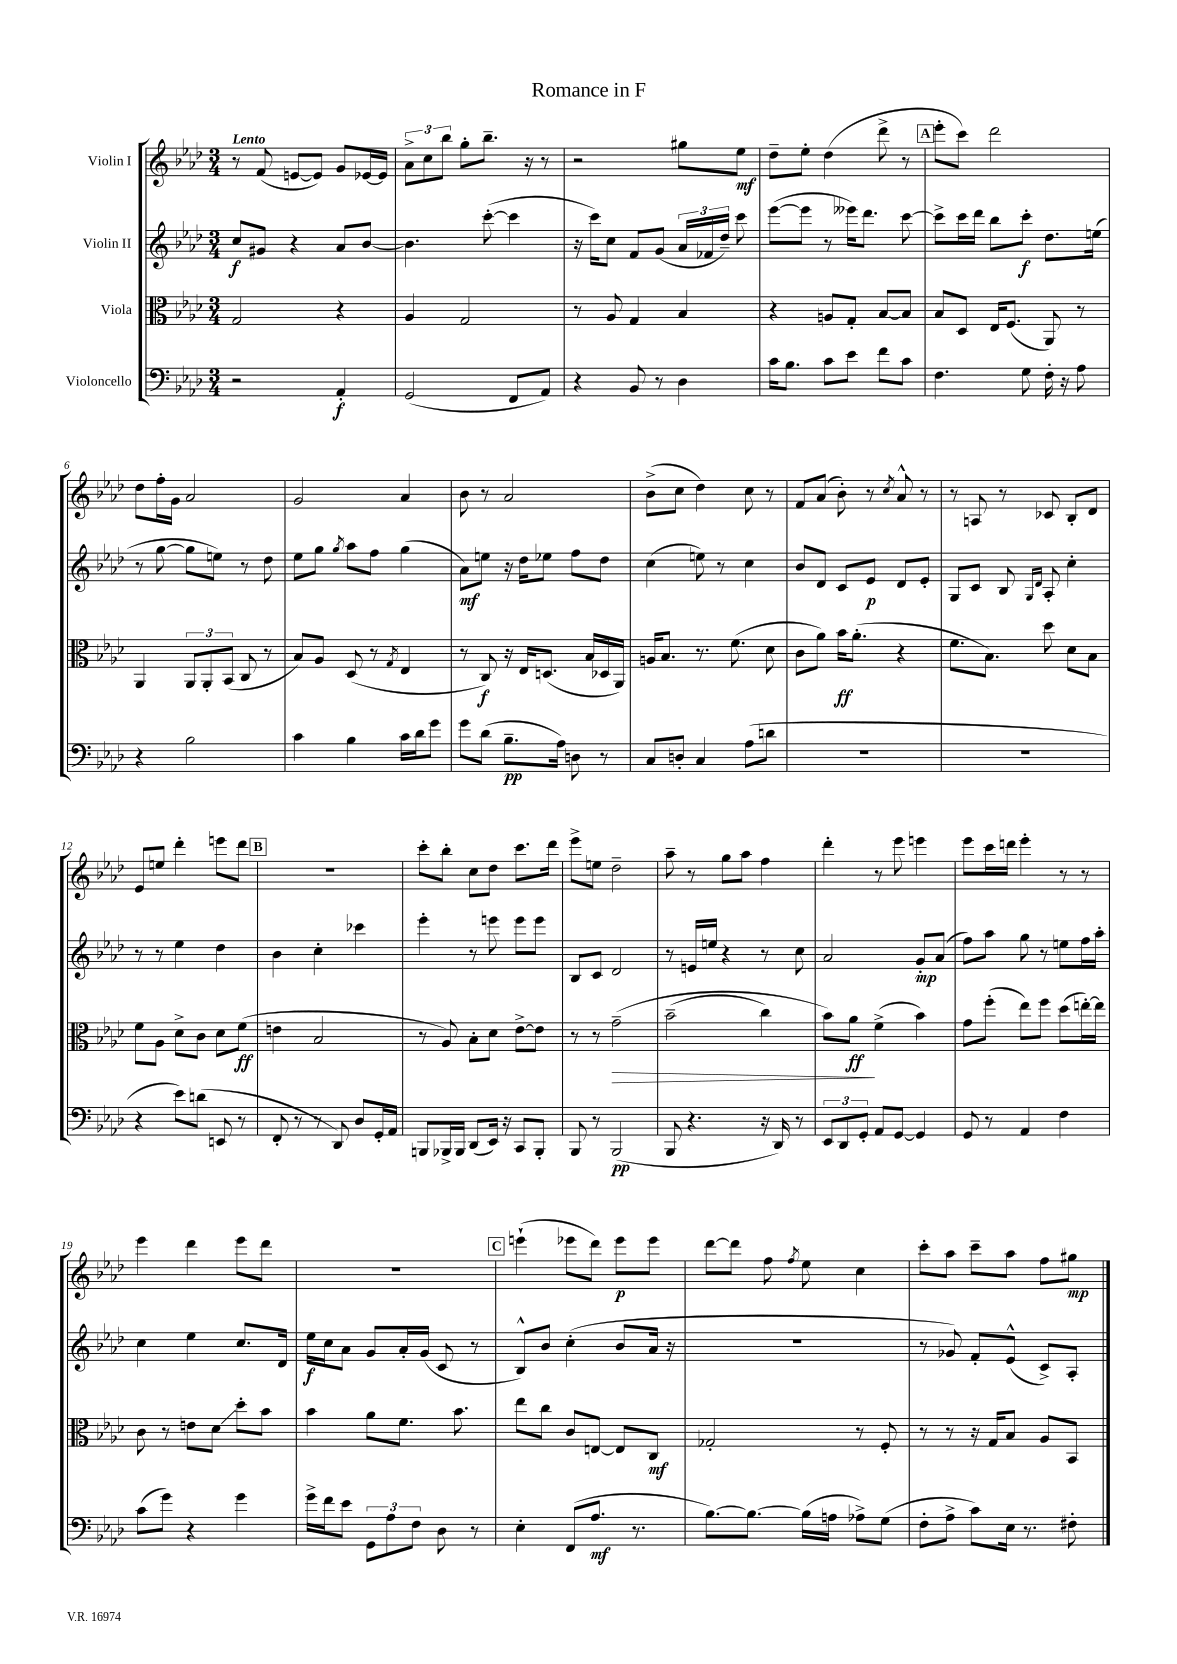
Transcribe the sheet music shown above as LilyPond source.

\header { title = "Romance in F" }
<<
\new StaffGroup <<
\new Staff = "s0" \with { instrumentName = "Violin I" } {
    \clef treble \key aes \major \numericTimeSignature \time 3/4 \tempo "Lento"
    \autoBeamOff r8 f'8( e'8[~ e'8]) g'8[ ees'16~ ees'16] |
    \tuplet 3/2 { aes'8[-> c''8 bes''8] } g''8[-. bes''8.]-- r16 r8 |
    r2 gis''8[ ees''8]\mf |
    des''8[-- ees''8]-. des''4( des'''8-> r8 |
    \mark \markup { \box "A" } ees'''8[-. c'''8]) des'''2 |
    des''8[ f''16-. g'16] aes'2 |
    g'2 aes'4 |
    bes'8 r8 aes'2 |
    bes'8[->( c''8] des''4) c''8 r8 |
    f'8[ aes'8]( bes'8-.) r8 \acciaccatura { c''8 } aes'8-^ r8 |
    r8 a8 r8 ces'8 bes8[-. des'8] |
    ees'8[ e''8] des'''4-. e'''8[ des'''8] |
    \mark \markup { \box "B" } R2. |
    c'''8[-. bes''8]-. c''8[ des''8] c'''8.[ des'''16] |
    ees'''8[-> e''8] des''2-- |
    aes''8-- r8 g''8[ aes''8] f''4 |
    des'''4-. r8 ees'''8 e'''4 |
    ees'''8[ c'''16 d'''16] ees'''4-. r8 r8 |
    ees'''4 des'''4 ees'''8[ des'''8] |
    R2. |
    \mark \markup { \box "C" } e'''4-!( ees'''8[ des'''8]) ees'''8[\p ees'''8] |
    des'''8[~ des'''8] f''8 \acciaccatura { f''8 } ees''8 c''4 |
    c'''8[-. aes''8] c'''8[-- aes''8] f''8[ gis''8]\mp \bar "|." |
}
\new Staff = "s1" \with { instrumentName = "Violin II" } {
    \clef treble \key aes \major \numericTimeSignature \time 3/4
    \autoBeamOff c''8[\f gis'8] r4 aes'8[ bes'8]~ |
    bes'4. c'''8~-.( c'''4 |
    r16 c'''16[) c''8] f'8[ g'8]( \tuplet 3/2 { aes'16[ fes'16 des''16]--) } c'''8 |
    ees'''8[~( ees'''8] r8 eeses'''16[) des'''8.] c'''8~ |
    \mark \markup { \box "A" } c'''8[-> c'''16 des'''16] bes''8[ c'''8]-.\f des''8.[ e''16]( |
    r8 g''8~ g''8[ e''8]) r8 des''8 |
    ees''8[ g''8] \acciaccatura { g''8 } aes''8[ f''8] g''4( |
    aes'8[\mf) e''8] r16 des''16[ ees''8] f''8[ des''8] |
    c''4( e''8) r8 c''4 |
    bes'8[ des'8] c'8[ ees'8]\p des'8[ ees'8]-. |
    g8[ c'8] bes8 \grace { g16[ des'16] } aes8-. c''4-. |
    r8 r8 ees''4 des''4 |
    \mark \markup { \box "B" } bes'4 c''4-. ces'''4 |
    ees'''4-. r8 e'''8 e'''8[ e'''8] |
    bes8[ c'8] des'2 |
    r8 e'16[ e''16] r4 r8 c''8 |
    aes'2 g'8[-.\mp aes'8]( |
    f''8[) aes''8] g''8 r8 e''8[ f''16 aes''16]-. |
    c''4 ees''4 c''8.[ des'16] |
    ees''16[\f c''16 aes'8] g'8[ aes'16-. g'16]( c'8 r8 |
    \mark \markup { \box "C" } bes8[-^) bes'8] c''4-.( bes'8[ aes'16] r16 |
    R2. |
    r8 ges'8) f'8[-. ees'8]-^( c'8[->) aes8]-. \bar "|." |
}
\new Staff = "s2" \with { instrumentName = "Viola" } {
    \clef alto \key aes \major \numericTimeSignature \time 3/4
    \autoBeamOff g2 r4 |
    aes4 g2 |
    r8 aes8 g4 bes4 |
    r4 a8[ g8]-. bes8[~ bes8] |
    \mark \markup { \box "A" } bes8[ des8] ees16[ f8.]( aes,8) r8 |
    aes,4 \tuplet 3/2 { aes,8[ aes,8-. bes,8]( } c8 r8 |
    bes8[) aes8] des8( r8 \acciaccatura { g8 } ees4 |
    r8 c8\f) r16 ees16[ d8.]( bes16[ des16 aes,16]) |
    a16[ bes8.] r8. f'8.( des'8 |
    c'8[ aes'8]) bes'16[\ff aes'8.]-.( r4 |
    f'8.[ bes8.]) des''8 des'8[ bes8] |
    f'8[ aes8] des'8[-> c'8] des'8[ f'8]\ff( |
    \mark \markup { \box "B" } e'4 bes2 |
    r8 aes8) bes8[-. des'8] ees'8[~-> ees'8] |
    r8 r8 g'2--\>\( |
    bes'2--( c''4) |
    bes'8[\) aes'8]\ff\! f'4->( bes'4) |
    g'8[ f''8]-.( ees''8[) f''8] des''8[( e''16~-.) e''16] |
    c'8 r8 e'8[ des'8]\glissando des''8[-. bes'8] |
    bes'4 aes'8[ f'8.] bes'8. |
    \mark \markup { \box "C" } ees''8[ c''8] c'8[ e8]~ e8[ c8]\mf |
    ges2-. r8 f8-. |
    r8 r8 r16 g16[ bes8] aes8[ bes,8] \bar "|." |
}
\new Staff = "s3" \with { instrumentName = "Violoncello" } {
    \clef bass \key aes \major \numericTimeSignature \time 3/4
    \autoBeamOff r2 aes,4-.\f |
    g,2( f,8[ aes,8]) |
    r4 bes,8 r8 des4 |
    c'16[ bes8.] c'8[ ees'8] f'8[ c'8] |
    \mark \markup { \box "A" } f4. g8 f16-. r16 aes8 |
    r4 bes2 |
    c'4 bes4 c'16[ des'16 g'8] |
    g'8[ des'8]( bes8.[--\pp aes16]) d8 r8 |
    c8[ d8]-. c4 aes8[( d'8] |
    R2. |
    R2. |
    r4 ees'8[) d'8]( e,8 r8 |
    \mark \markup { \box "B" } f,8-. r8 r8 des,8) des8[ g,16-. aes,16] |
    b,,8[ bes,,16-> bes,,16] des,8[( ees,16]) r16 c,8[ bes,,8]-. |
    bes,,8 r8 bes,,2\pp( |
    bes,,8 r4. r16 des,16) r8 |
    \tuplet 3/2 { ees,8[ des,8 g,8]-. } aes,8[ g,8]~ g,4 |
    g,8 r8 aes,4 f4 |
    c'8[( g'8]) r4 g'4 |
    g'16[-> f'16 ees'8] \tuplet 3/2 { g,8[ aes8 f8] } des8 r8 |
    \mark \markup { \box "C" } ees4-. f,8[( aes8.]\mf r8. |
    bes8.[~) bes8.]~ bes16[( a16] aes8[->) g8]( |
    f8[-. aes8]-> c'8[) ees16] r8. fis8-. \bar "|." |
}
>>
>>
